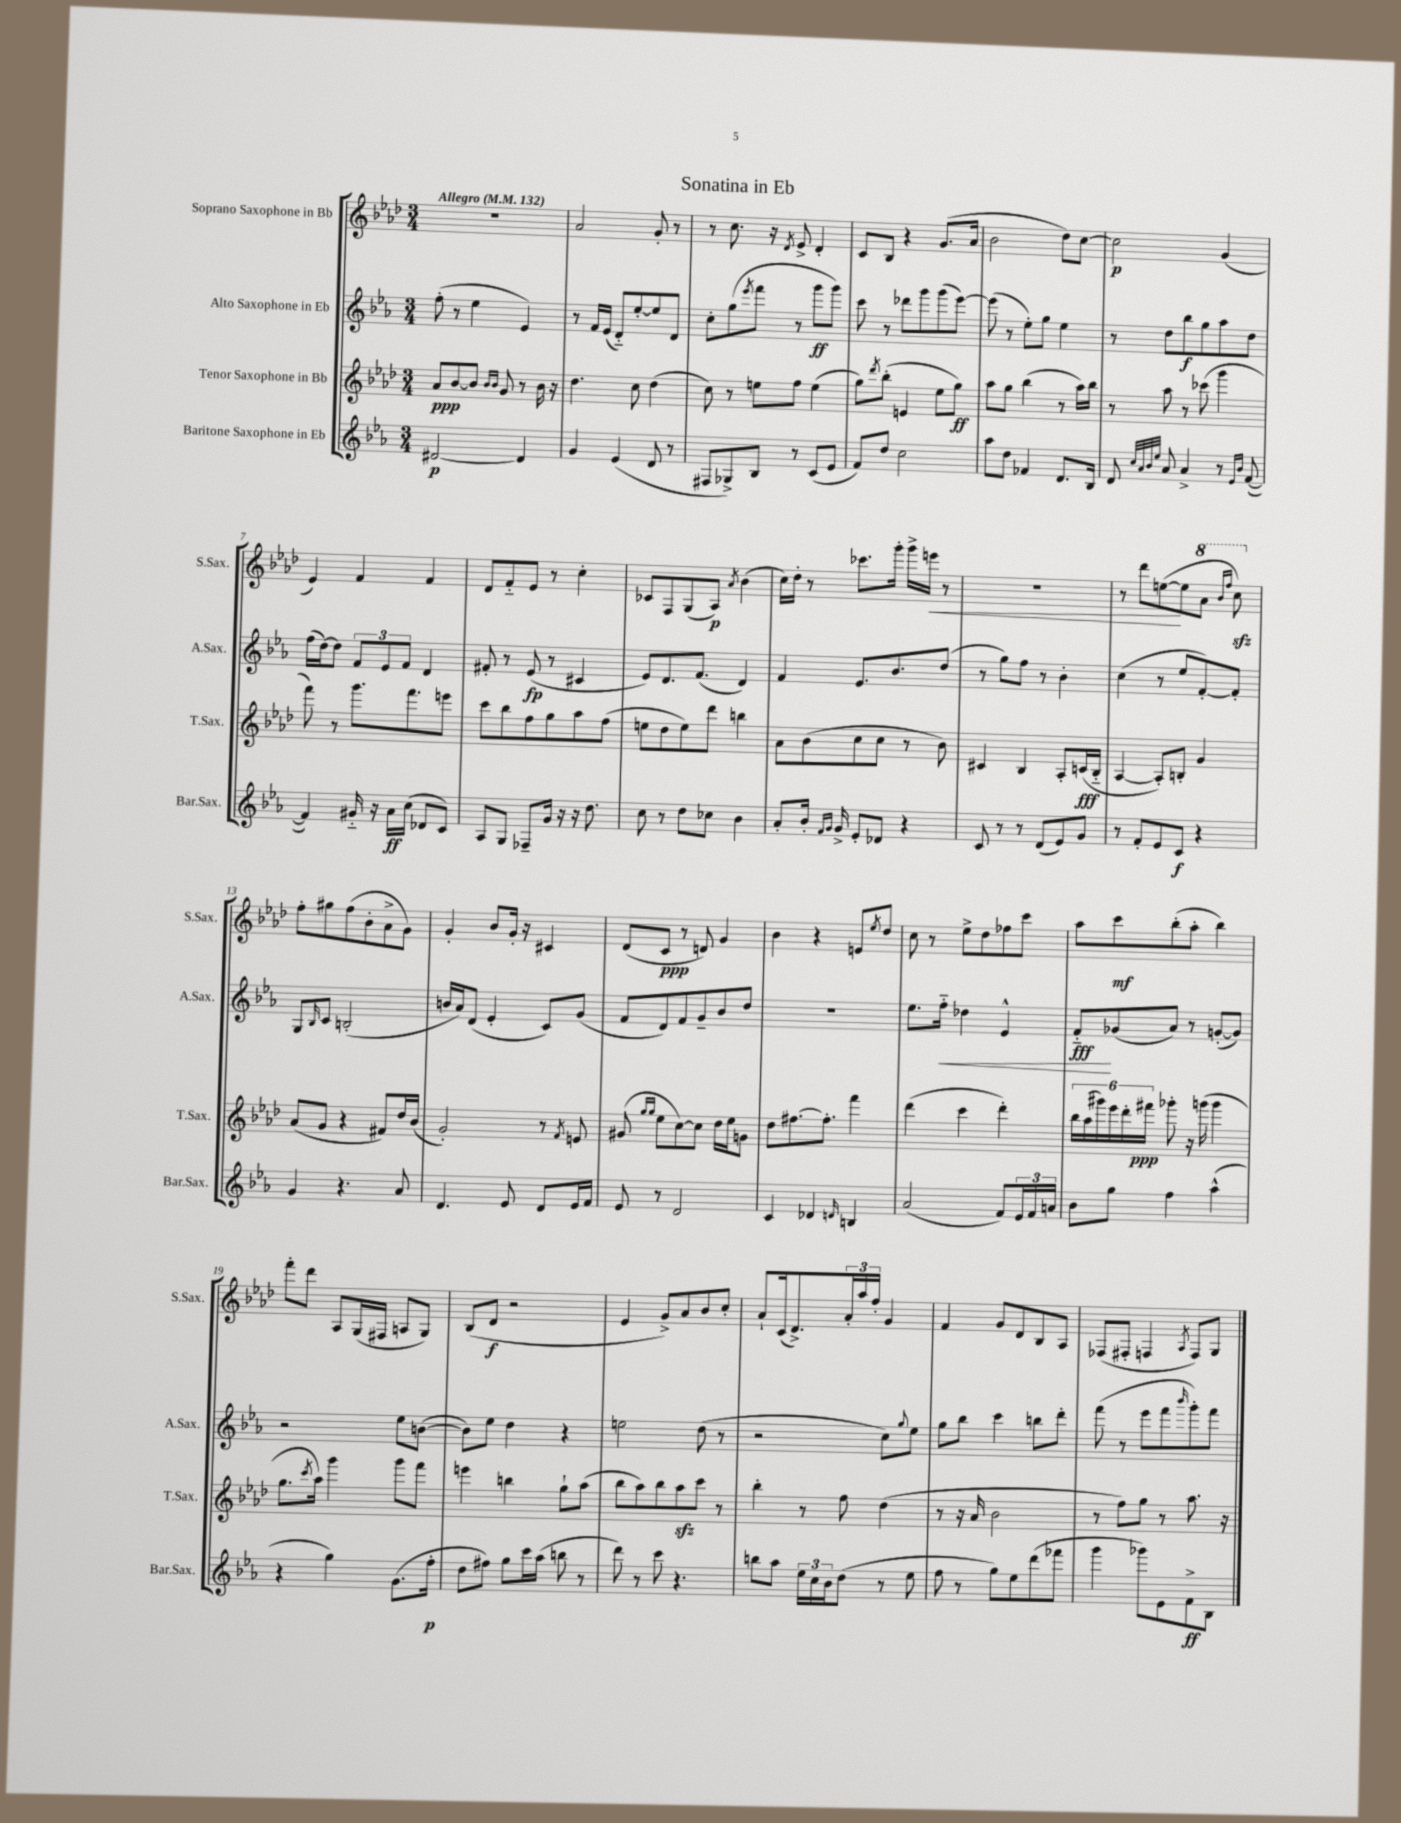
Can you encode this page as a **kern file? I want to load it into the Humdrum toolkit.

**kern	**kern	**kern	**kern
*staff4	*staff3	*staff2	*staff1
*clefG2	*clefG2	*clefG2	*clefG2
*k[b-e-a-]	*k[b-e-a-d-]	*k[b-e-a-]	*k[b-e-a-d-]
*M3/4	*M3/4	*M3/4	*M3/4
*MM132	*MM132	*MM132	*MM132
[2d#	8a-	(8ff'	2.r
.	[8b-	8r	.
.	8b-]	4ee-	.
.	16qqb-	.	.
.	16qqb-	.	.
.	8g	.	.
4d#]	8r	4e-)	.
.	16b-	.	.
.	16r	.	.
=	=	=	=
4g	4.dd-	8r	2a-
.	.	16f	.
.	.	(16e-	.
(4e-	.	8d'~)	.
.	8cc	[8ee-'	.
8d	(4dd-	8ee-]	8g'
8r	.	8d	8r
=	=	=	=
8F#	8cc)	8cc'	8r
8G-^)	8r	(8gg	8.cc
.	.	8qeee-	.
8B-	8ee	8fff	.
.	.	.	16r
.	.	.	8qd-
8r	8ff	8r	8e-^
(8c	(4ee	8ggg	4d-'
8e-	.	8ggg)	.
=	=	=	=
8f)	8gg)	8ccc	8c
.	8qddd-	.	.
8dd	(8bb-'	8r	8B-
2cc	4e	8ddd-	4r
.	.	8ggg	.
.	8ee-	(8ggg	(8.g
.	8gg)	[8eee-)	.
.	.	.	16a-
=	=	=	=
8aa-	8aa-	(8eee-]	2b-
8dd	8gg	8r	.
4f-	(4bb-	8ee-')	.
.	.	8gg	.
8.d	8r	4ee-	8dd-)
.	16aa-)	.	[8cc
16B-	16bb-	.	.
=	=	=	=
8d	8r	8r	2cc]
32qqcc	.	.	.
32qqa-	.	.	.
32qqb-	.	.	.
32qqee-	.	.	.
8a-	8aa-	8dd	.
4a-^	8r	8bb-	.
.	(8ccc-	8gg	.
8r	4ggg	8aa-	(4g
16qqe-	.	.	.
16qqb-	.	.	.
([8f	.	8dd	.
=	=	=	=
4f])	8fff)	(16ff	4e-)
.	.	[16dd)	.
.	8r	8dd]	.
16g#'~	8.ggg	12f	4f
16r	.	.	.
.	.	12e-	.
16a-	.	.	.
.	.	12f	.
(16cc	8.fff	.	.
8d-	.	4d	4f
8c)	8eee	.	.
=	=	=	=
8A-	8ccc	8f#'	8d-
8G	8bb-	8r	8f'~
8F-~	8ff	(8e-	8e-
16g	8gg	8r	8r
16r	.	.	.
16r	8aa-	4c#	4cc'
8.dd	.	.	.
.	(8ff	.	.
=	=	=	=
8cc	8ee	8e-)	8c-
8r	8dd-	8.d	8F
8dd	8ee)	.	(8G
.	.	(8.f	.
8cc-	8ddd-	.	8A-)
.	.	.	8qa-
4b-	4bb	4d)	(4b-
=	=	=	=
8a-'	8a-	4f	16cc)
.	.	.	16dd-'
16b-'	(8b-	.	8r
16qqf	.	.	.
16qqg	.	.	.
16g^	.	.	.
8e-'	8cc	8.e-	8.ccc-
8d-	8cc	.	.
.	.	8.b-	16ggg'
4r	8r	.	16ggg^
.	.	.	16eee
.	8b-)	(8dd	8r
=	=	=	=
8c	4c#	8r	2.r
8r	.	8gg)	.
8r	4B-	8ff	.
(8d	.	8r	.
8e-)	8A-'	4b-'	.
8g	(16c	.	.
.	16B-'~	.	.
=	=	=	=
8r	[4A-	(4cc	8r
8f'	.	.	8ddd-
8e-	8A-'])	8r	([8ee
8c	8B'	8ee-	8ee]
4r	4g	[8f')	8aa-
.	.	.	16qqbb-
.	.	.	16qqfff
.	.	8f']	8ccc)
=	=	=	=
4g	(8a-	8G	8ff'
.	.	16qqB-	.
.	8g	8c	8gg#
4.r	4r	(2B'	(8ff
.	.	.	8b-'
.	8f#)	.	8a-^
8a-	16dd-	.	8g)
.	(16b-	.	.
=	=	=	=
4.d	2g')	16b	4g'
.	.	16a-)	.
.	.	(8d	.
.	.	4e-'	8b-
8e-	.	.	16g'
.	.	.	16r
8d	8r	8c)	4c#
.	8qf	.	.
16e-	8e	(8g	.
16f	.	.	.
=	=	=	=
8e-	(8g#	8f	(8d-
.	16qqgg	.	.
.	16qqgg	.	.
8r	8ee-	8d)	8c
2d	[8cc)	8f	8r
.	8cc]	8g~	8d)
.	16dd-	8b-	4g
.	16ee-	.	.
.	8g	8dd	.
=	=	=	=
4c	8dd-	2.r	4b-
.	[8.ff#	.	.
4d-	.	.	4r
.	8.ff#']	.	.
16qqd	.	.	.
4B	4fff	.	8e
.	.	.	8qee-
.	.	.	8dd-
=	=	=	=
(2a-	(4ddd-	8.ee-	8cc
.	.	.	8r
.	.	16ff'~	.
.	4ccc	4dd-	8ee-^
.	.	.	8dd-
8f)	4ddd-')	4e-^^	8ff-
24e-	.	.	8ccc
24f	.	.	.
24a	.	.	.
=	=	=	=
8b-	24bb-	8f'~	8aa-
.	(24aa-	.	.
.	24ggg#)	.	.
8gg	24eee-	(8g-	8ccc
.	24ddd-'	.	.
.	24fff#	.	.
4ff	8ggg-'	8a-)	(8bb-'
.	16r	8r	8aa-'
.	(16ggg	.	.
(4aa-^^	4ggg	([8g'	4bb-)
.	.	8g])	.
=	=	=	=
4r	8.gg	2r	8fff'
.	.	.	8ddd-
.	8qccc	.	.
.	16aa-)	.	.
4gg)	4ggg	.	8A-
.	.	.	(16G
.	.	.	16F#
(8.g	8ggg	8ee-	8A
.	8fff	([8b	8G)
16ff'	.	.	.
=	=	=	=
8dd	4eee	8b])	(8B-
8ff#)	.	8ee-	8d-
8gg	4bb	4dd	2r
16ccc	.	.	.
(16aa-	.	.	.
8bb	8gg`	4r	.
8r	(8aa-	.	.
=	=	=	=
8ddd)	8bb-	2ee	4e-
8r	8aa-)	.	.
8ccc	8bb-	.	8g^)
4.r	8aa-	.	8a-
.	8ccc	(8dd	8b-
.	8r	8r	8cc'
=	=	=	=
8bb	4bb-'	2r	8a-`
8aa-	.	.	(16c
.	.	.	8.d-^)
24ee-	8r	.	.
24cc	.	.	.
24b-	.	.	.
(8dd	8ff	.	24a-'
.	.	.	24aa-
.	.	.	24ff'
8r	(4dd-	8cc)	4g
.	.	8qqgg	.
8ee-	.	8ee-	.
=	=	=	=
8ff	8r	8gg	4f
8r	16r	8bb-	.
.	16a-	.	.
8gg)	2b-	4ccc	8g
8ee-	.	.	8d-
(8ddd	.	8bb	8B-
8fff-	.	8ddd'	8A-
=	=	=	=
4ggg	8r	(8fff	(8F-
.	8ff)	8r	8F#'
8ggg-)	8gg	8eee-	4F
8e-	8r	8fff	.
.	.	16qqbbb-	8qA-
8f^	8.aa-	8ggg')	8F)
8B-	.	8fff	8G
.	16r	.	.
==	==	==	==
*-	*-	*-	*-
